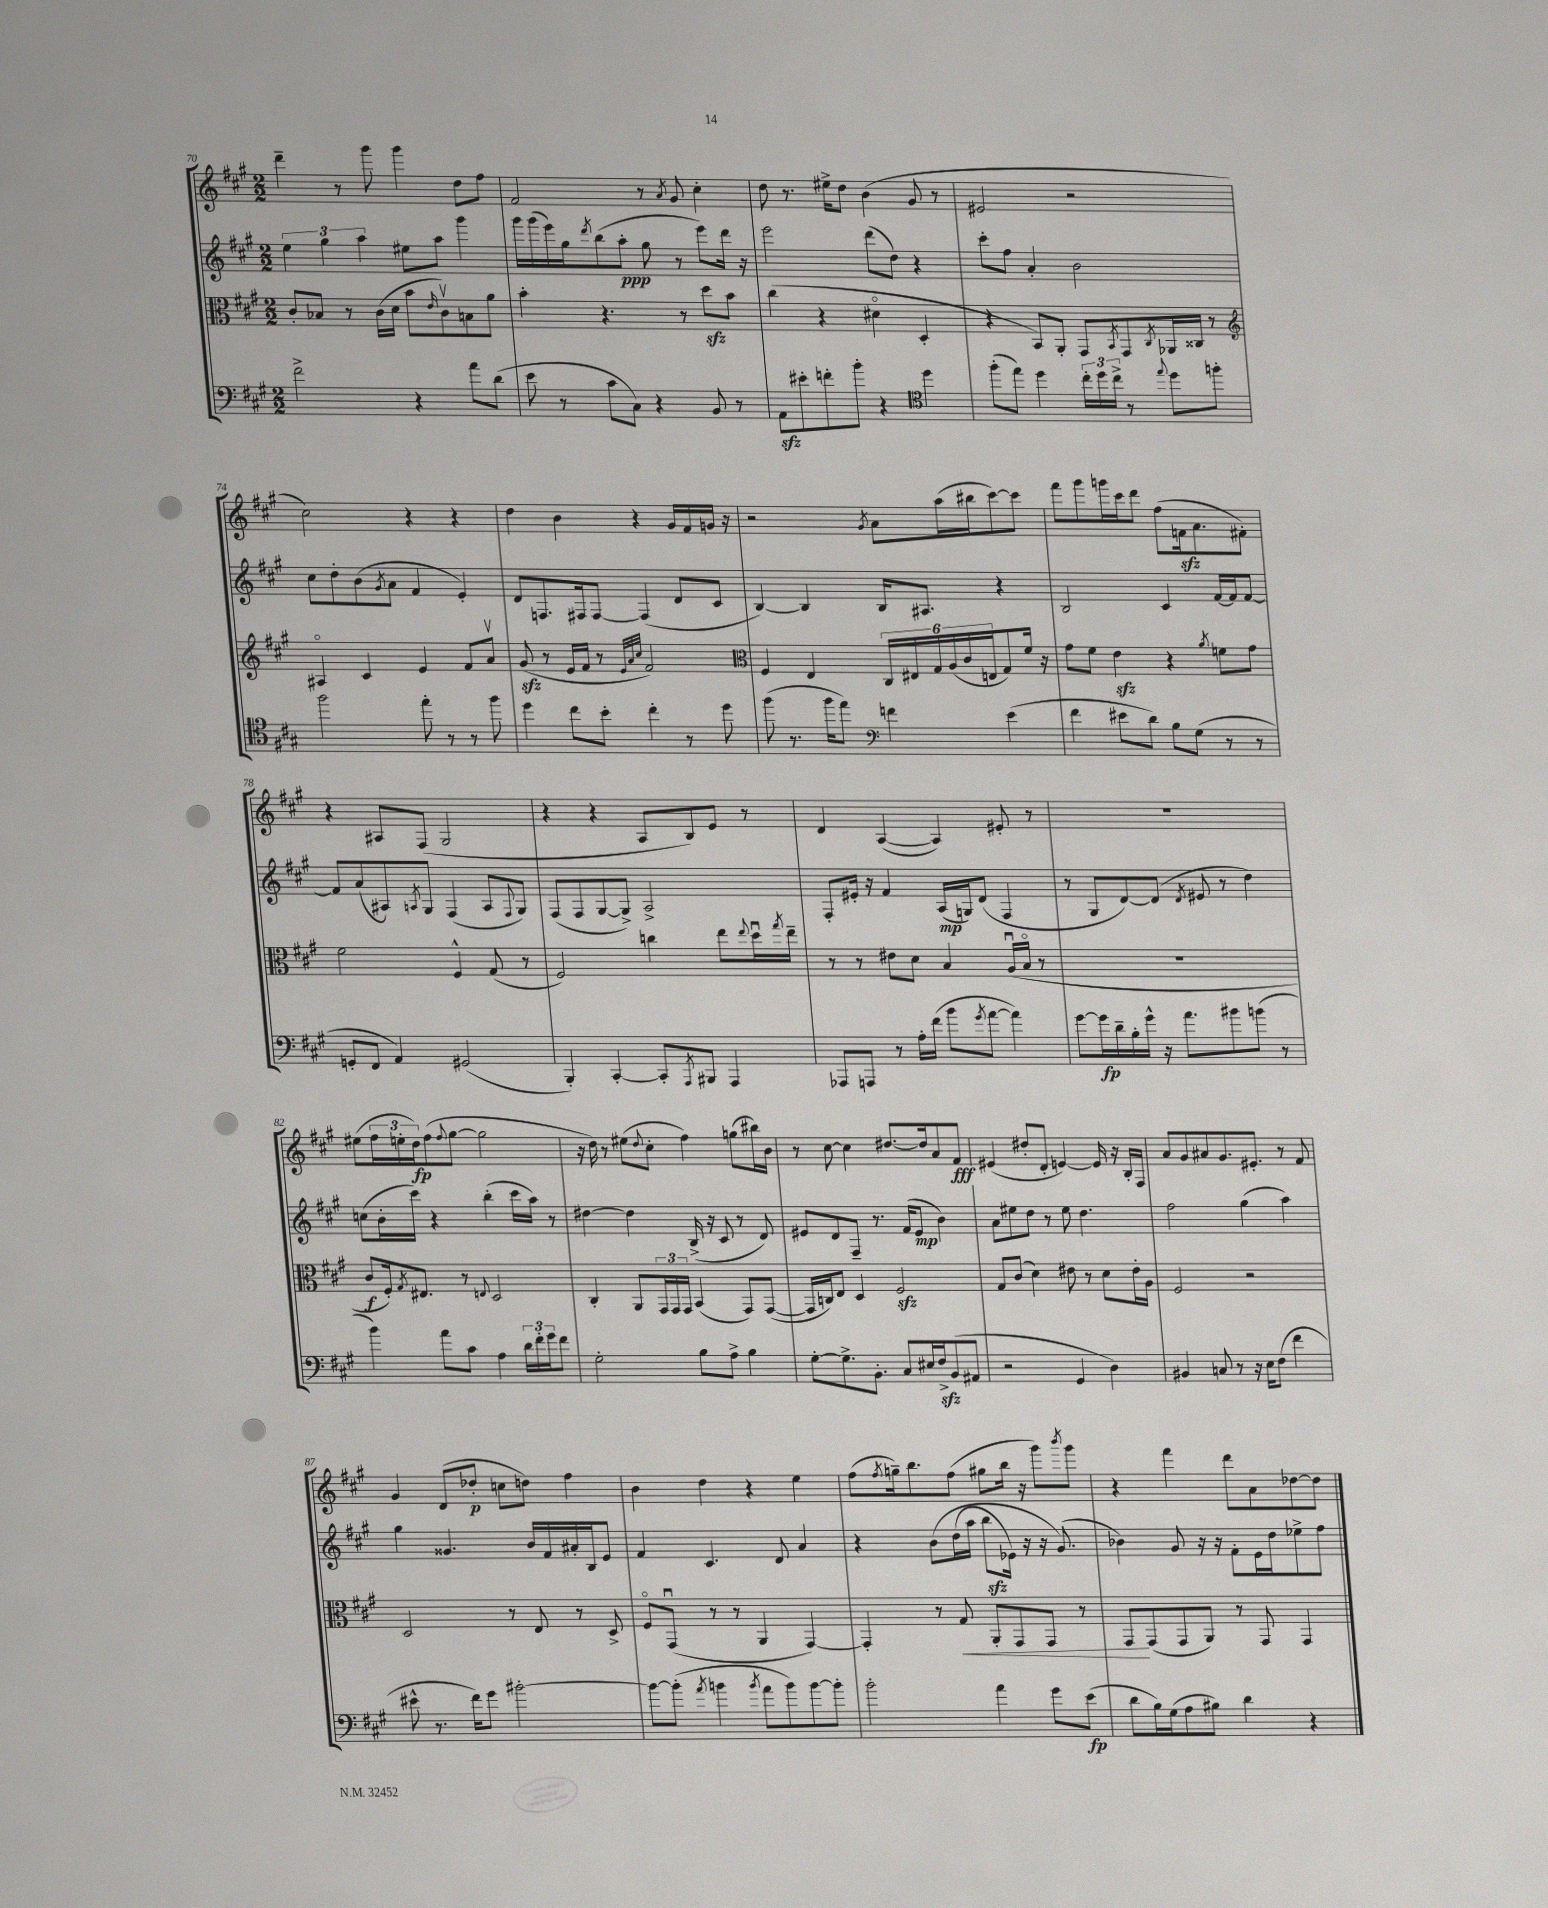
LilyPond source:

<<
\new StaffGroup <<
\new Staff = "s0" {
    \clef treble \key a \major \numericTimeSignature \time 2/2
    d'''4-- r8 gis'''8 gis'''4 d''8 fis''8 |
    fis'2 r8 \acciaccatura { a'8 } gis'8 cis''4-. |
    d''8 r8. eis''16-> d''8 b'4( gis'8 r8 |
    eis'2 r2 |
    cis''2) r4 r4 |
    d''4 b'4 r4 gis'16 fis'16 g'16 r16 |
    r2 \acciaccatura { gis'8 } a'8 a''16( bis''16 cis'''8~) cis'''8 |
    fis'''8 gis'''8 g'''16 cis'''16 d'''8 fis''8( f'16\sfz a'8. fis'8-.) |
    r4 ais8 fis8( gis2 |
    r4 r4 a8 b8) e'8 r8 |
    d'4 a4~( a4) eis'8-. r8 |
    R1 |
    eis''8( \tuplet 3/2 { fis''16 e''16-. d''16\fp) } fis''8( \appoggiatura { fis''8 } gis''8~ gis''2 |
    r16 d''16) r8 eis''8( \appoggiatura { d''8 } cis''8-. fis''4) g''8( bis''16) b'16 |
    r8 cis''8~ cis''4 dis''8.~ dis''16 a'8 fis'8\fff |
    eis'4( dis''8-. d'8-. e'4~) e'16 r16 b16-. fis16 |
    a'8 gis'8 ais'8 gis'8. eis'8.-. r8 fis'8 |
    gis'4 d'8( des''8-.\p c''8 d''8) fis''4 |
    b'4 d''4 r4 e''4 |
    fis''8( \acciaccatura { fis''8 } g''16--) b''8. fis''8( gis''8 b''16 r16 gis'''8) \acciaccatura { b'''8 } gis'''8 |
    r4 fis'''4 d'''8 a'8 des''8~ des''8 \bar "|." |
}
\new Staff = "s1" {
    \clef treble \key a \major \numericTimeSignature \time 2/2
    \tuplet 3/2 { e''4 gis''4 a''4 } eis''8 a''8 gis'''4 |
    gis'''16 gis'''16( e'''16) gis''16 \acciaccatura { d'''8 } b''8( a''8-.\ppp gis''8 r8 e'''8) d'''16 r16 |
    e'''2 d'''8( d''8) r4 |
    cis'''8-. fis''8 a'4-. b'2 |
    cis''8 d''8-. b'8( \acciaccatura { gis'8 } a'8 fis'4 e'4-.) |
    d'8 f8. fis16 fis8~ fis4( d'8 cis'8 |
    b4~) b4 b16 ais8. r4 |
    b2 cis'4 fis'16~ fis'16 fis'8~ |
    fis'8 a'8( ais8) \acciaccatura { a8 } gis8 fis4( a8 \appoggiatura { fis8 } gis8) |
    fis8( fis8 gis8~ gis8->) a2-> |
    fis8-. eis'16-. r16 fis'4 a16\mp( g16) d'8( fis4 |
    r8 gis8 d'8~) d'8( \acciaccatura { d'8 } eis'8 r8 d''4) |
    c''8( b'16-. cis'''16) r4 b''4-.( cis'''16 a''16) r8 |
    dis''4~ dis''4 b16->( r16 cis'8 r8 d'8) |
    eis'8 d'8 fis8-- r8. fis'16( eis'8\mp b'4) |
    a'8 eis''8 d''8 r8 eis''8 d''4. |
    fis''2 gis''4( a''4) |
    gis''4 gisis'4. b'16 fis'16 ais'16-. b16 e'8 |
    fis'4 cis'4. d'8 a'4 |
    r4 b'8\( d''16( a''16 b''8\sfz ees'16) r16 r16 gis'8.(\) |
    bes'4) gis'8 r16 r16 fis'8-. e'16 d''16 ees''8-> fis''8 \bar "|." |
}
\new Staff = "s2" {
    \clef alto \key a \major \numericTimeSignature \time 2/2
    cis'8-. bes8 r8 cis'16( d'16 b'8 \grace { e'16 } cis'8\upbow) b8 a'8 |
    b'4-. r4. r8 d''8\sfz b'8 |
    cis''4( r4 dis'4\flageolet d4-. |
    r4 b,8) a,8-. gis,8 \acciaccatura { b,8 } gis,8 \acciaccatura { cis8 } aes,16 cisis16 r8 |
    \clef treble ais4\flageolet cis'4 e'4 fis'8 a'8\upbow |
    gis'8\sfz( r8 e'16 fis'16 r8 \grace { e'32 a'32 cis''32 } fis'2) |
    \clef alto fis4 e4 \tuplet 6/4 { cis16 eis16 gis16 a16( cis'16 e16 } gis8) fis'16 r16 |
    gis'8 fis'8 e'4\sfz r4 \acciaccatura { a'8 } f'8 gis'8 |
    fis'2 fis4-^ gis8( r8 |
    fis2) c''4 e''8 \appoggiatura { e''8 } d''16\downbow \acciaccatura { gis''8 } e''16-- |
    r8 r8 eis'8 d'8 b4 a16\downbow( b16\flageolet r8 |
    R1 |
    cis'8\f fis16-.) \acciaccatura { gis8 } eis8. r8 \appoggiatura { e8 } d2 |
    cis4-. a,8 \tuplet 3/2 { gis,16 gis,16 gis,16 } b,4( gis,8) gis,8~( |
    gis,16 c16) e8 d4 fis2\sfz |
    gis8 cis'8( d'4) eis'8 r8 d'8 eis'16-. a16 |
    fis2 r2 |
    d2 r8 e8 r8 d8-> |
    fis8\flageolet gis,8\downbow( r8 r8 a,4 gis,4~) |
    gis,4-. r8 gis8\< a,8-. gis,8 gis,8 r8 |
    gis,8\! gis,8( gis,8 a,8) r8 gis,8 gis,4 \bar "|." |
}
\new Staff = "s3" {
    \clef bass \key a \major \numericTimeSignature \time 2/2
    fis'2-> r4 a'8 d'8( |
    e'8 r8 cis'8 cis8) r4 b,8 r8 |
    a,8\sfz eis'8-. f'8-. b'8-. r4 \clef tenor d''4 |
    fis''8-.( e''8) d''4 \tuplet 3/2 { cis''16-. d''16 cis''16-> } r8 \appoggiatura { e''8 } d''8 f''8-. |
    fis''2 e''8-. r8 r8 fis''8 |
    d''4 cis''8 b'8-. cis''4-. r8 d''8 |
    fis''8( r8. fis''16 e''8) \clef bass f'4 e'4( |
    fis'4 eis'8 d'8) b8 gis8( r8 r8 |
    g,8-. fis,8 a,4) gis,2( |
    b,,4-.) cis,4~-. cis,8-. \acciaccatura { a,,8 } bis,,8 a,,4 |
    aes,,8 a,,8 r8 a16-. fis'16( b'8 \acciaccatura { gis'8 } a'8~ a'4) |
    gis'8~ gis'16\fp d'16-- b16-. gis'16-^ r16 a'8. bis'8 b'8( r8 |
    b'4) a'8 cis'8 a4 \tuplet 3/2 { d'16 fis'16-. gis'16 } fis'8 |
    gis2-. b8 a8-> b4 |
    gis8~-. gis8.-> b,8.-. cis8 eis16 fis16->\sfz b,8( ais,8 |
    r2 gis,4 d4) |
    bis,4 c8 r8 r16 e16 fis8( fis'4 |
    eis'8-^ r8. fis'16) gis'8 bis'2~-. |
    bis'8~ bis'8-.( \acciaccatura { a'8 } b'4 \acciaccatura { b'8 } a'8 b'8) b'8~ b'8-. |
    b'2-. a'4 gis'8 e'8\fp( |
    d'8 b16) gis16( a8 bis8) d'4 r4 \bar "|." |
}
>>
>>
\layout { \context { \Score currentBarNumber = #70 } }
